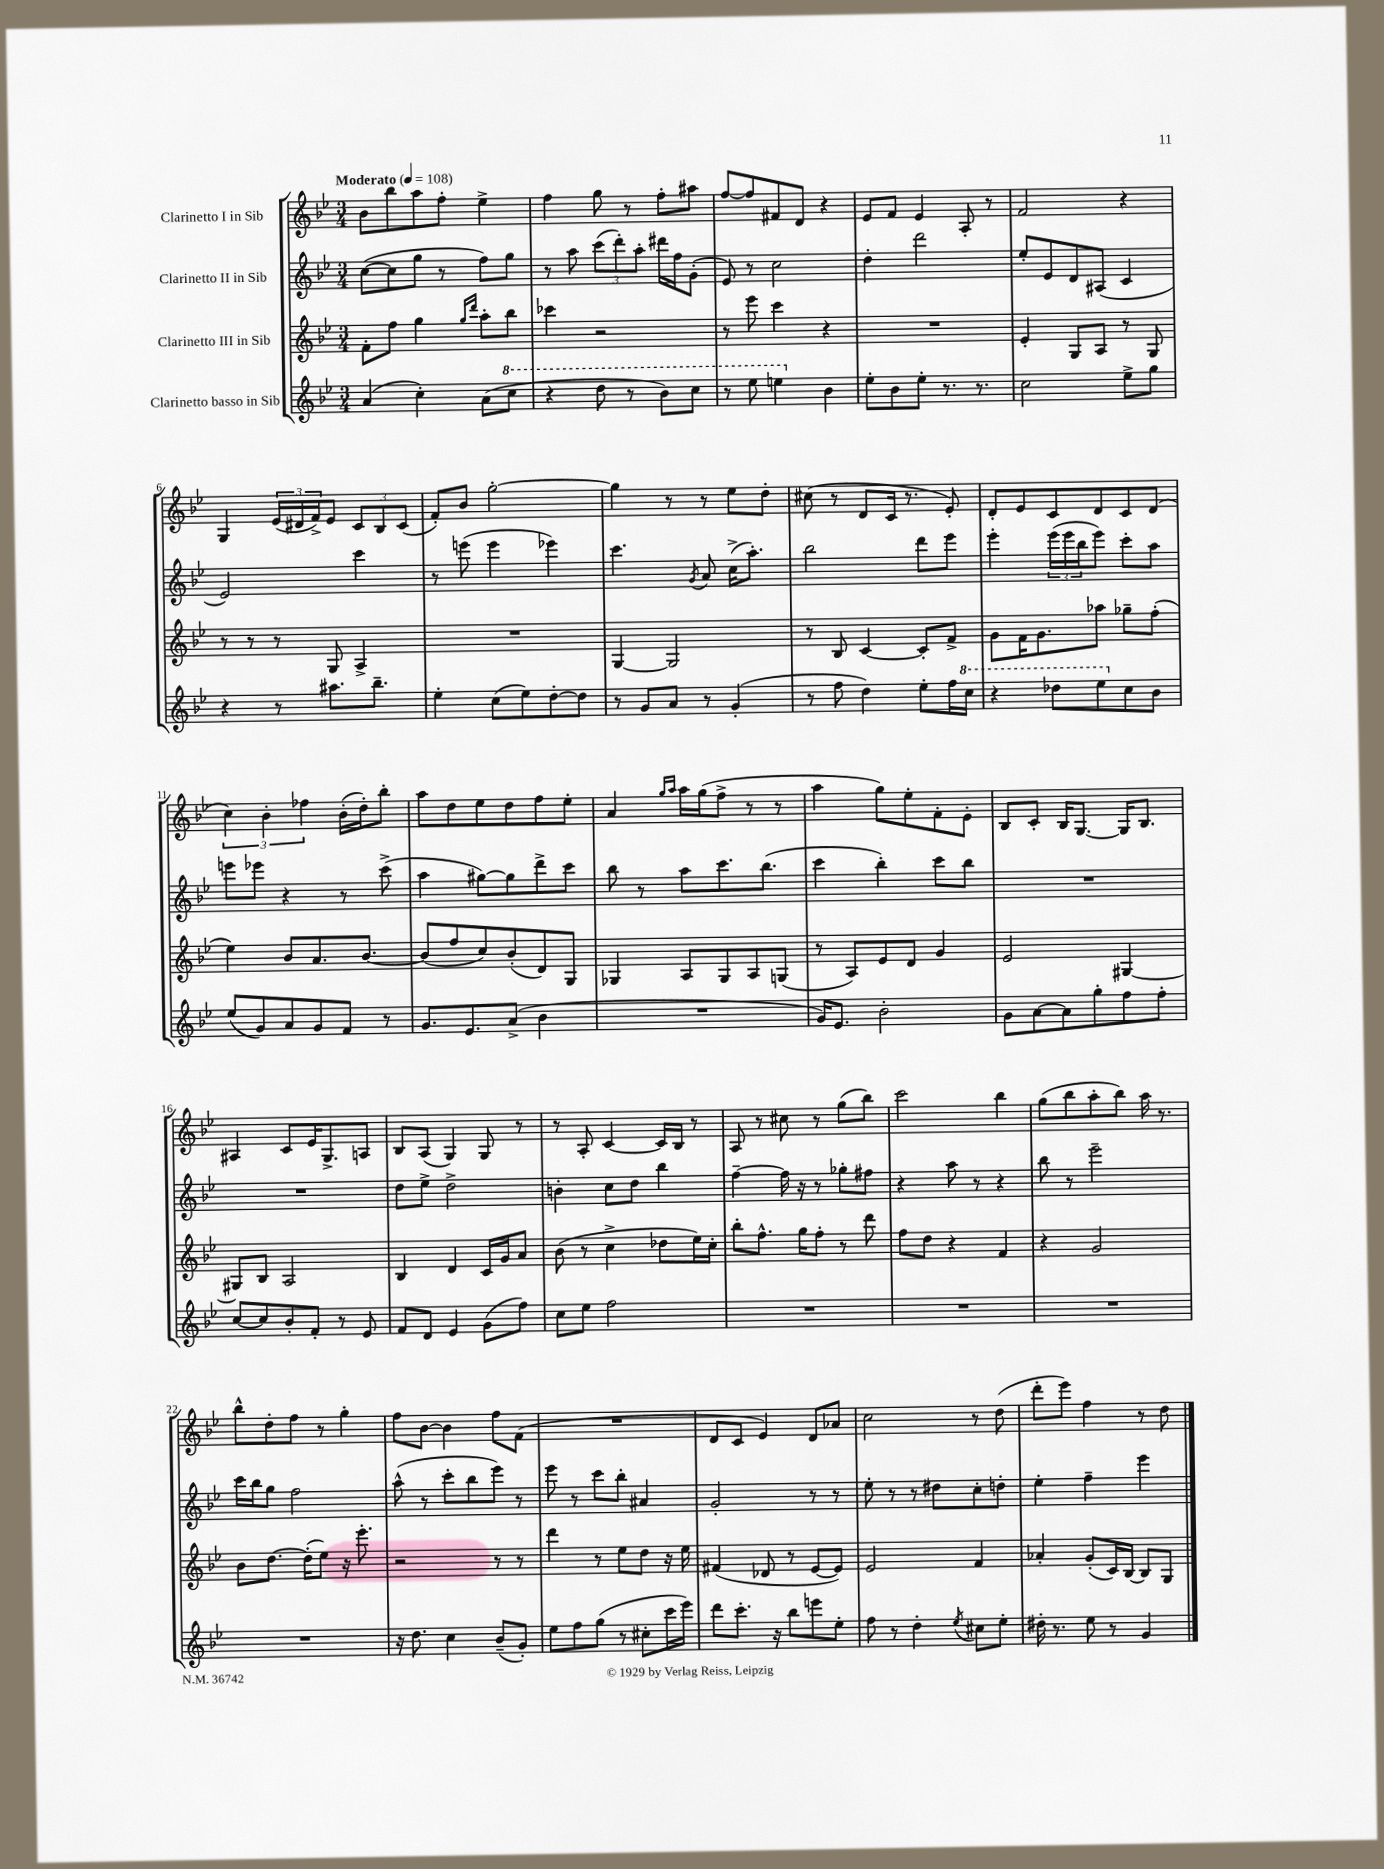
<<
\new StaffGroup <<
\new Staff = "s0" \with { instrumentName = "Clarinetto I in Sib" } {
    \clef treble \key bes \major \numericTimeSignature \time 3/4 \tempo "Moderato" 4 = 108
    bes'8 bes''8 a''8 f''8-. ees''4-> |
    f''4 g''8 r8 f''8-. ais''8 |
    f''8~ f''8 fis'8 d'8 r4 |
    ees'8 f'8 ees'4 a8-. r8 |
    f'2 r4 |
    g4 \tuplet 3/2 { ees'16( dis'16 f'16->) } ees'8 \tuplet 3/2 { c'8 bes8 c'8( } |
    f'8-.) bes'8 g''2~-. |
    g''4 r8 r8 ees''8 d''8-. |
    cis''8( r8 d'8 c'16 r8. ees'8-.) |
    d'8-. ees'8 c'8 d'8 c'8 d'8( |
    \tuplet 3/2 { c''4) bes'4-. fes''4 } bes'16-.( d''16-.) bes''8-. |
    a''8 d''8 ees''8 d''8 f''8 ees''8-. |
    a'4 \grace { g''16 a''16 } a''16 g''16( f''8-> r8 r8 |
    a''4 g''8) ees''8-. f'8-. ees'8-. |
    bes8 c'8-. bes16 g8.~ g16 bes8. |
    ais4 c'8 ees'16 g8.-> a8 |
    bes8 a8( g4) g8 r8 |
    r8 a8-. c'4~ c'16 bes16 r8 |
    a8 r8 cis''8 r8 g''8( bes''8) |
    c'''2 bes''4 |
    g''8( bes''8 a''8-. bes''8) a''16 r8. |
    bes''8-^ d''8-. f''8 r8 g''4-. |
    f''8 bes'8~ bes'4 f''8 f'8( |
    R2. |
    d'8 c'8 ees'4) d'8 aes'8 |
    c''2 r8 d''8( |
    d'''8-. ees'''8) f''4 r8 d''8 \bar "|." |
}
\new Staff = "s1" \with { instrumentName = "Clarinetto II in Sib" } {
    \clef treble \key bes \major \numericTimeSignature \time 3/4
    c''8~( c''8 g''8 r8 f''8) g''8 |
    r8 a''8 \tuplet 3/2 { c'''8( d'''8-.) a''8-. } dis'''16 f''16 g'8-.( |
    ees'8) r8 c''2 |
    d''4-. d'''2 |
    ees''8-. ees'8 d'8 ais8( c'4 |
    ees'2) c'''4 |
    r8 e'''8( e'''4 ees'''4) |
    c'''4. \acciaccatura { g'8 } a'8 c''16->( a''8.-.) |
    bes''2 d'''8 ees'''8 |
    ees'''4-. \tuplet 3/2 { ees'''16( ees'''16 bes''16 } ees'''8) c'''8-. a''8 |
    e'''8 ees'''8 r4 r8 c'''8->( |
    a''4 gis''8~) gis''8 d'''8-> c'''8 |
    bes''8 r8 a''8 c'''8. bes''8.( |
    c'''4 bes''4-.) c'''8 bes''8 |
    R2. |
    R2. |
    d''8 ees''8-> d''2-> |
    b'4-. c''8 d''8 bes''4 |
    f''4~-- f''16 r16 r8 ges''8-. fis''8 |
    r4 a''8 r8 r4 |
    bes''8 r8 ees'''2-- |
    c'''16 bes''16 g''8 f''2 |
    a''8-^( r8 c'''8-. bes''8 ees'''8) r8 |
    ees'''8 r8 c'''8 bes''8-. ais'4 |
    g'2-. r8 r8 |
    ees''8-. r8 r8 dis''8 c''8-. d''8-. |
    ees''4-. f''4-- ees'''4 \bar "|." |
}
\new Staff = "s2" \with { instrumentName = "Clarinetto III in Sib" } {
    \clef treble \key bes \major \numericTimeSignature \time 3/4
    f'8-. f''8 g''4 \grace { g''16 d'''16 } a''8-. bes''8 |
    ces'''4 r2 |
    r8 ees'''8 c'''4 r4 |
    R2. |
    ees'4-. g8 a8 r8 g8 |
    r8 r8 r8 g8 a4-> |
    R2. |
    g4~ g2 |
    r8 bes8 c'4~ c'8-. f'8-> |
    g'8 f'16 g'8. aes''8 ges''8-- f''8-.( |
    ees''4) bes'8 a'8. bes'8.~ |
    bes'8( f''8 c''8) bes'8-.( d'8) g8 |
    ges4 a8 ges8 a8 g8( |
    r8 a8) ees'8 d'8 g'4 |
    ees'2 gis4~ |
    gis8 bes8 a2 |
    bes4 d'4 c'16 g'16 a'8 |
    bes'8( r8 c''4-> des''8 ees''16) c''16-. |
    bes''8-. f''8.-^ g''16 f''8-. r8 d'''8 |
    f''8 d''8 r4 f'4 |
    r4 g'2 |
    bes'8 d''8.~ d''16-.( ees''8) r16 ees'''8.-. |
    r2 r8 r8 |
    d'''4 r8 ees''8 d''8 r16 ees''16 |
    fis'4( des'8 r8 ees'8~ ees'8) |
    ees'2 f'4 |
    aes'4-. g'8-.( c'16) bes16~ bes8 g8 \bar "|." |
}
\new Staff = "s3" \with { instrumentName = "Clarinetto basso in Sib" } {
    \clef treble \key bes \major \numericTimeSignature \time 3/4
    a'4( c''4-.) a'8( \ottava #1 c'''8 |
    r4 d'''8 r8 bes''8) c'''8 |
    r8 ees'''8 e'''4 \ottava #0 bes'4 |
    ees''8-. bes'8 ees''8-. r8. r8. |
    c''2 ees''8-> g''8 |
    r4 r8 ais''8. bes''8.-- |
    ees''4-. c''8( ees''8) d''8~-. d''8 |
    r8 g'8 a'8 r8 g'4-.( |
    r8 f''8 d''4) ees''8-. f''16 \ottava #1 c'''16 |
    r4 des'''8 ees'''8 \ottava #0 c''8 bes'8 |
    ees''8( g'8) a'8 g'8 f'8 r8 |
    g'8. ees'8. a'8->( bes'4 |
    R2. |
    g'16) ees'8. bes'2-. |
    g'8 a'8~ a'8 g''8-. f''8 f''8-. |
    c''8~ c''8 bes'8-. f'8-. r8 ees'8 |
    f'8 d'8 ees'4 g'8( f''8) |
    c''8 ees''8 f''2 |
    R2. |
    R2. |
    R2. |
    R2. |
    r16 d''8. c''4 bes'8--( g'8-.) |
    ees''8 f''8 g''8( r8 cis''8-. c'''16 ees'''16) |
    d'''8 c'''8.-. r16 bes''8 e'''8 ees''8-. |
    f''8 r8 d''4-. \acciaccatura { ees''8 } cis''8 ees''8-. |
    dis''16-. r8. ees''8 r8 g'4 \bar "|." |
}
>>
>>
